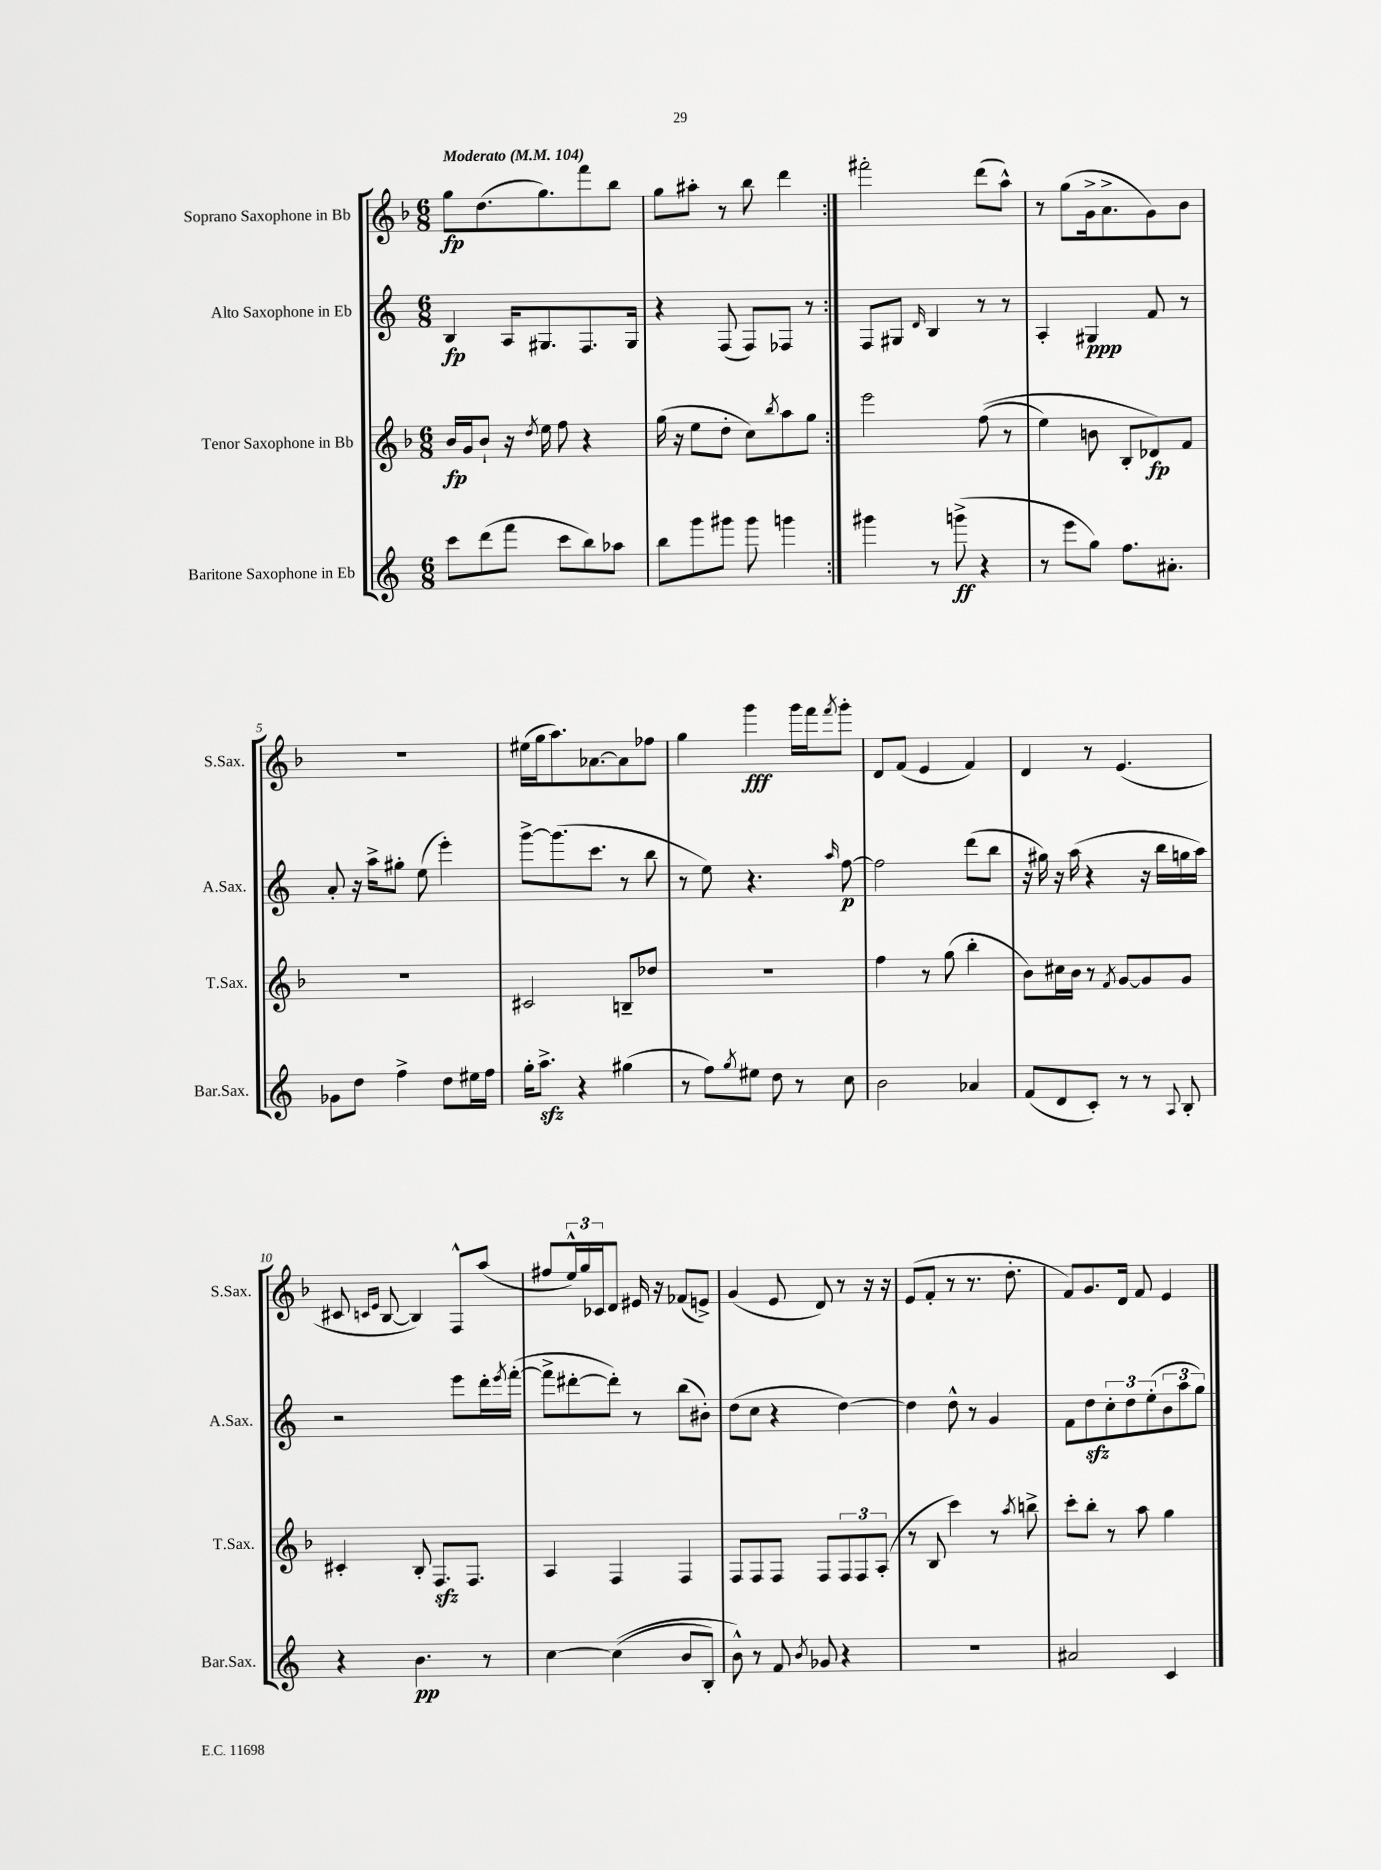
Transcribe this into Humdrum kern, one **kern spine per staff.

**kern	**dynam	**kern	**dynam	**kern	**dynam	**kern	**dynam
*part4	*part4	*part3	*part3	*part2	*part2	*part1	*part1
*staff4	*staff4	*staff3	*staff3	*staff2	*staff2	*staff1	*staff1
*I"Baritone Saxophone in Eb	*	*I"Tenor Saxophone in Bb	*	*I"Alto Saxophone in Eb	*	*I"Soprano Saxophone in Bb	*
*I'Bar.Sax.	*	*I'T.Sax.	*	*I'A.Sax.	*	*I'S.Sax.	*
*clefG2	*	*clefG2	*	*clefG2	*	*clefG2	*
*k[]	*	*k[b-]	*	*k[]	*	*k[b-]	*
*M6/8	*	*M6/8	*	*M6/8	*	*M6/8	*
*MM104	*	*MM104	*	*MM104	*	*MM104	*
=1	=1	=1	=1	=1	=1	=1	=1
!	!	!	!	!	!	!LO:TX:a:B:t=Moderato	!
8ccc\L	.	16b-/LL	fp	4B/	fp	8gg\L	fp
.	.	16g/J	.	.	.	.	.
(8ddd\	.	8b-`/J	.	.	.	(8.dd\	.
8fff\J	.	16r	.	16A/KL	.	.	.
.	.	8qdd/	.	.	.	.	.
.	.	16ee\	.	8.G#X/	.	8.gg\)	.
8ccc\L	.	8ff\	.	.	.	.	.
8bb\)	.	4r	.	8.F/	.	8fff\	.
8aa-X\J	.	.	.	.	.	8bb-\J	.
.	.	.	.	16G#/Jk	.	.	.
=2	=2	=2	=2	=2	=2	=2	=2
8bb\L	.	(16gg\	.	4r	.	8gg\L	.
.	.	16r	.	.	.	.	.
8ggg\	.	8ee\L	.	.	.	8aa#X'\J	.
8ggg#X\J	.	8dd'\J	.	(8F/	.	8r	.
8ggg#\	.	8cc\L)	.	8F/L)	.	8bb-\	.
.	.	8qbb-/	.	.	.	.	.
4gggn\	.	8aa\	.	8F-X/J	.	4ddd\	.
.	.	8gg\J	.	8r	.	.	.
=3:|!	=3:|!	=3:|!	=3:|!	=3:|!	=3:|!	=3:|!	=3:|!
4ggg#X\	.	2eee\	.	8F/L	.	2fff#X'\	.
.	.	.	.	8G#X/J	.	.	.
.	.	.	.	16qqd/	.	.	.
8r	.	.	.	4B/	.	.	.
(8gggn^\	ff	.	.	.	.	.	.
4r	.	((8ff\	.	8r	.	(8ddd\L	.
.	.	8r	.	8r	.	8aa^^\J)	.
=4	=4	=4	=4	=4	=4	=4	=4
8r	.	4ee\)	.	4A'/	.	8r	.
8eee\L	.	.	.	.	.	(8gg\L	.
8gg\J)	.	8bn\	.	4G#X/	ppp	16g^\k	.
.	.	.	.	.	.	8.a^\	.
8.ff\L	.	8B-'/L	.	.	.	.	.
.	.	8d-X/)	fp	8f/	.	8g\)	.
8.a#X'\J	.	.	.	.	.	.	.
.	.	8f/J	.	8r	.	8b-\J	.
!!LO:LB:g=z
=5	=5	=5	=5	=5	=5	=5	=5
8g-X\L	.	2.r	.	8a'/	.	2.r	.
8dd\J	.	.	.	16r	.	.	.
.	.	.	.	16aa^\KL	.	.	.
4ff^\	.	.	.	8gg#X'\J	.	.	.
.	.	.	.	(8ee\	.	.	.
8dd\L	.	.	.	4eee'\)	.	.	.
16ee#X\L	.	.	.	.	.	.	.
16ff\JJ	.	.	.	.	.	.	.
=6	=6	=6	=6	=6	=6	=6	=6
16gg'\KL	.	2c#X/	.	[8ggg^\L	.	(16ee#X\LL	.
8.aazz^\J	.	.	.	.	.	16gg\J	.
.	.	.	.	(8.ggg\]	.	8.aa\)	.
4r	.	.	.	.	.	.	.
.	.	.	.	8.ccc\J	.	[8.a-X\	.
(4gg#X\	.	8Bn~/L	.	8r	.	8a-\]	.
.	.	8dd-X/J	.	8bb\	.	8ff-X\J	.
=7	=7	=7	=7	=7	=7	=7	=7
8r	.	2.r	.	8r	.	4gg\	.
8ff\L)	.	.	.	8ee\)	.	.	.
8qgg/	.	.	.	.	.	.	.
8ee#X\J	.	.	.	4.r	.	4ggg\	fff
8dd\	.	.	.	.	.	.	.
8r	.	.	.	.	.	16ggg\LL	.
.	.	.	.	.	.	16fff\J	.
.	.	.	.	16qqaa/	.	8qfff/	.
8cc\	.	.	.	[8ff\	p	8ggg'\J	.
=8	=8	=8	=8	=8	=8	=8	=8
2b\	.	4ff\	.	2ff\]	.	8d/L	.
.	.	.	.	.	.	(8f/J	.
.	.	8r	.	.	.	4e/	.
.	.	(8gg\	.	.	.	.	.
4a-X/	.	4bb-'\	.	(8ddd\L	.	4f/)	.
.	.	.	.	8bb\J	.	.	.
=9	=9	=9	=9	=9	=9	=9	=9
(8f/L	.	8b-\L)	.	16r	.	4d/	.
.	.	.	.	16gg#X\)	.	.	.
8d/	.	16cc#X\L	.	16r	.	.	.
.	.	16b-\JJ	.	(16aa\	.	.	.
8c'/J)	.	8r	.	4r	.	8r	.
.	.	8qf/	.	.	.	.	.
8r	.	[8g/L	.	.	.	(4.e/	.
8r	.	8g/]	.	16r	.	.	.
.	.	.	.	16bb\LL	.	.	.
8qqA/	.	.	.	.	.	.	.
8B'/	.	8g/J	.	16ggn\	.	.	.
.	.	.	.	16aa\JJ)	.	.	.
!!LO:LB:g=z
=10	=10	=10	=10	=10	=10	=10	=10
4r	.	4c#X'/	.	2r	.	8c#X/	.
.	.	.	.	.	.	16qqcn/LL	.
.	.	.	.	.	.	16qqe/JJ	.
.	.	.	.	.	.	[8B-/	.
4.b\	pp	8B-'/	.	.	.	4B-/])	.
.	.	8.Fzz/L	.	.	.	.	.
.	.	.	.	8eee\L	.	8F^^/L	.
.	.	8.F/J	.	.	.	.	.
8r	.	.	.	16ddd'\L	.	(8aa/J	.
.	.	.	.	8qeee/	.	.	.
.	.	.	.	([16fff'\JJ	.	.	.
=11	=11	=11	=11	=11	=11	=11	=11
[4cc\	.	4A/	.	8fff^\L]	.	8ff#X/L	.
.	.	.	.	[8ddd#X'\	.	24ee^^/L)	.
.	.	.	.	.	.	24gg/	.
.	.	.	.	.	.	24c-X/J	.
((4cc\]	.	4F/	.	8ddd#'\J])	.	8d/J	.
.	.	.	.	8r	.	16e#X/	.
.	.	.	.	.	.	16r	.
8b/L	.	4F/	.	(8bb\L	.	(8f-X/L	.
8B'/J)	.	.	.	8b#X'\J)	.	8en^/J)	.
=12	=12	=12	=12	=12	=12	=12	=12
8b^^\)	.	8F/L	.	(8dd\L	.	(4g/	.
8r	.	8F/	.	8cc\J	.	.	.
8f/	.	8F/J	.	4r	.	8e/	.
8qb/	.	.	.	.	.	.	.
8g-X/	.	8F/L	.	.	.	8d/)	.
4r	.	12F/	.	[4dd\)	.	8r	.
.	.	12F/	.	.	.	.	.
.	.	.	.	.	.	16r	.
.	.	(12A'/J	.	.	.	.	.
.	.	.	.	.	.	16r	.
=13	=13	=13	=13	=13	=13	=13	=13
2.r	.	8r	.	4dd\]	.	(8e/L	.
.	.	8B-/	.	.	.	8f'/J	.
.	.	4ccc\)	.	8dd^^\	.	8r	.
.	.	.	.	8r	.	8.r	.
.	.	8r	.	4g/	.	.	.
.	.	.	.	.	.	8.dd'\	.
.	.	8qaa/	.	.	.	.	.
.	.	8bbn^\	.	.	.	.	.
=14	=14	=14	=14	=14	=14	=14	=14
2a#X/	.	8ccc'\L	.	8f\L	.	8f/L)	.
.	.	8bb-'\J	.	8ddzz\	.	8.g/	.
.	.	8r	.	12cc'\	.	.	.
.	.	.	.	.	.	16d/Jk	.
.	.	.	.	12dd\	.	.	.
.	.	8aa\	.	.	.	8f/	.
.	.	.	.	(12ee'\	.	.	.
4c/	.	4gg\	.	12b\	.	4e/	.
.	.	.	.	12aa\	.	.	.
.	.	.	.	12gg\J)	.	.	.
==	==	==	==	==	==	==	==
*-	*-	*-	*-	*-	*-	*-	*-
